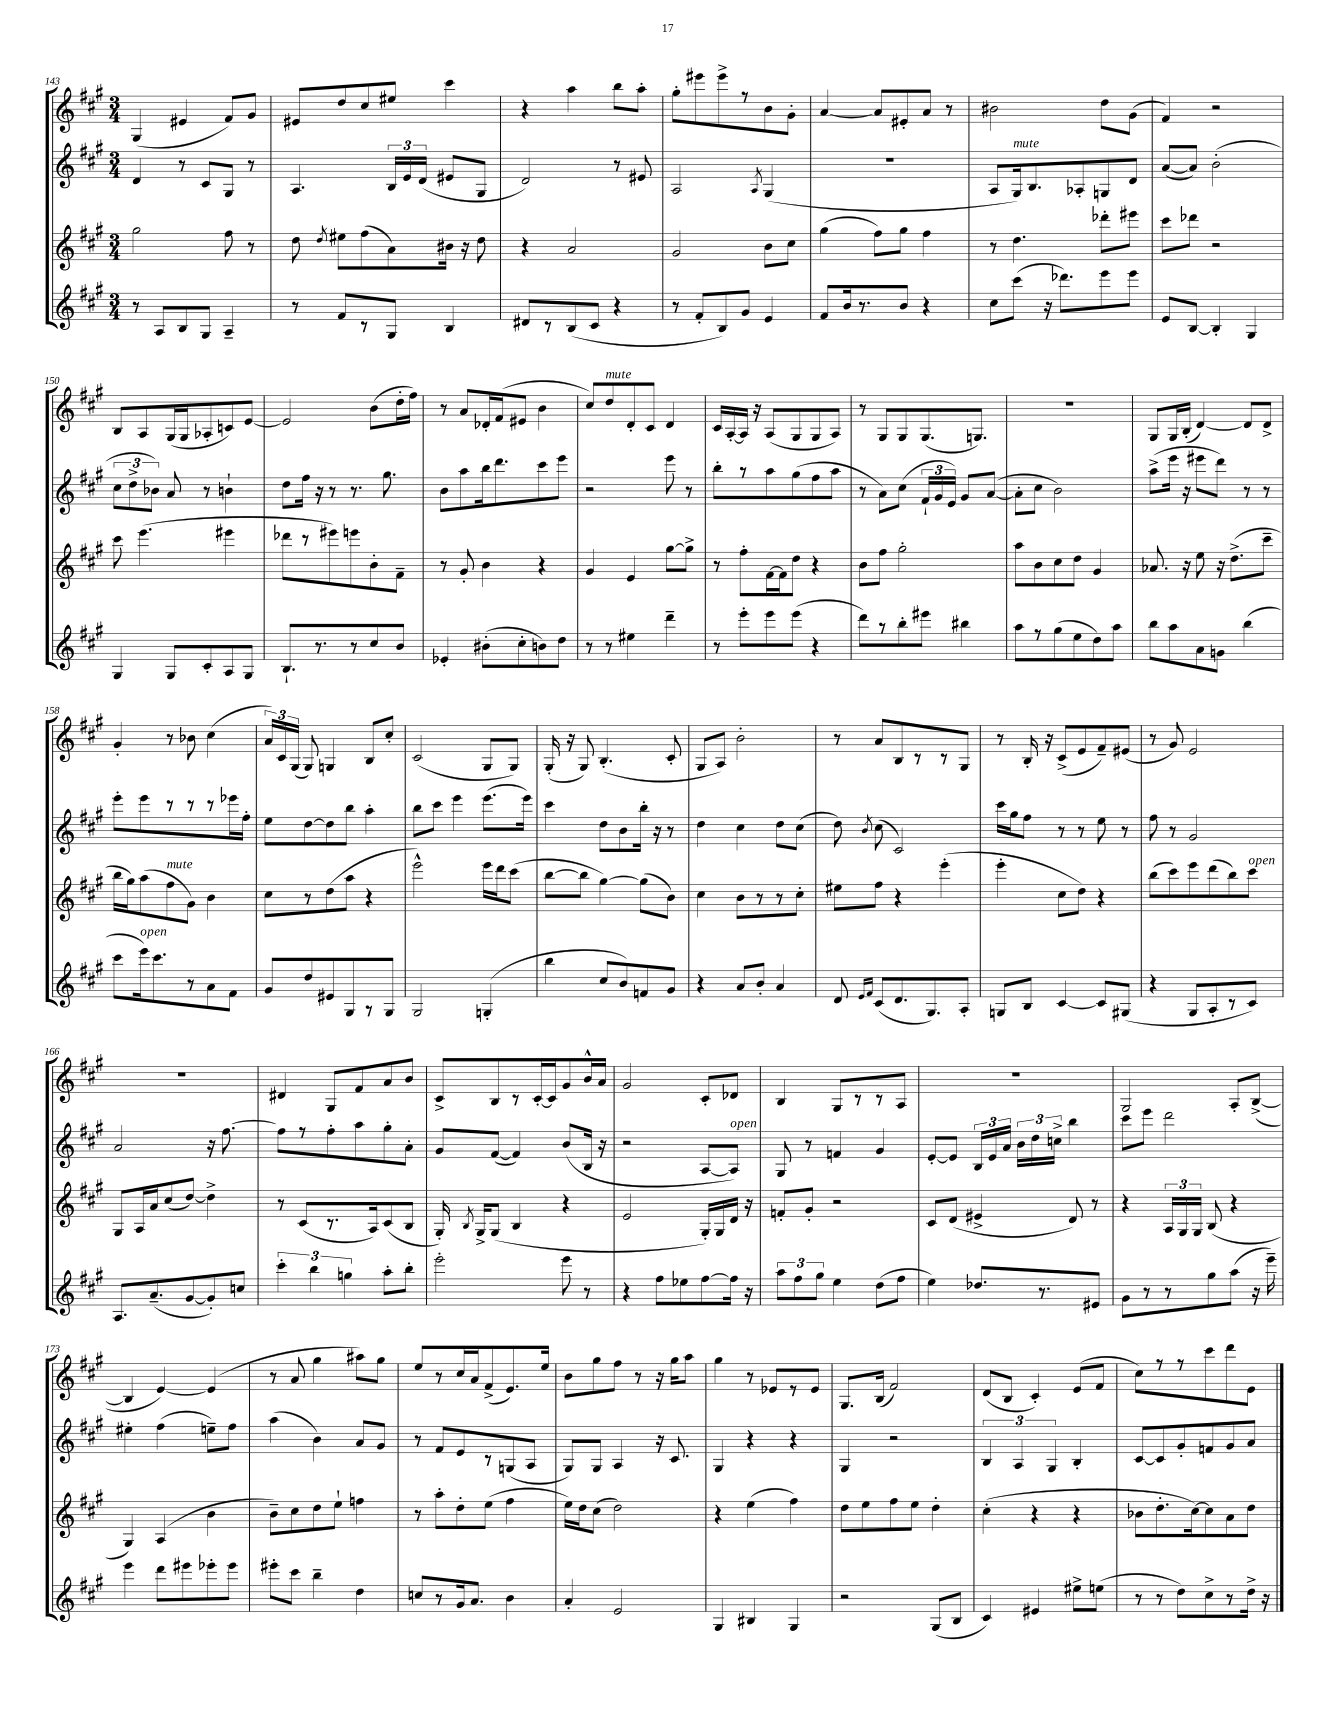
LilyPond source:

<<
\new StaffGroup <<
\new Staff = "s0" {
    \clef treble \key a \major \numericTimeSignature \time 3/4
    \autoBeamOff gis4( eis'4 fis'8[) gis'8] |
    eis'8[ d''8 cis''8 eis''8] cis'''4 |
    r4 a''4 b''8[ a''8]-. |
    gis''8[-. eis'''8 eis'''8-> r8 b'8 gis'8]-. |
    a'4~ a'8[ eis'8-. a'8] r8 |
    bis'2 d''8[ gis'8]( |
    fis'4) r2 |
    b8[ a8 gis16( gis16 aes8-. c'8) e'8]~ |
    e'2 b'8[( d''16-. fis''16]) |
    r8 a'8[ des'16-. fis'16( eis'8] b'4 |
    cis''8[) d''8^\markup { \italic "mute" } d'8-. cis'8] d'4 |
    cis'16[ a16~-. a16] r16 a8[( gis8 gis8 a8]) |
    r8 gis8[ gis8 gis8.( g8.]) |
    R2. |
    gis8[ gis16 b16]-.( d'4~) d'8[ d'8]-> |
    gis'4-. r8 bes'8 cis''4( |
    \tuplet 3/2 { a'16[) cis'16 gis16]( } gis8) g4 b8[ cis''8]-. |
    cis'2( gis8[ gis8]) |
    gis16-.( r16 gis8) b4.-.( cis'8-. |
    gis8[ a8]) b'2-. |
    r8 a'8[ b8 r8 r8 gis8] |
    r8 b16-. r16 cis'8[->( e'8 fis'8--) eis'8]( |
    r8 gis'8) e'2 |
    R2. |
    dis'4 gis8[ fis'8 a'8 b'8] |
    cis'8[-> b8 r8 cis'16~-. cis'16 gis'8 b'16-^ a'16] |
    gis'2 cis'8[-. des'8] |
    b4 gis8[ r8 r8 a8] |
    R2. |
    gis2 a8[-. b8]~->( |
    b4 e'4~) e'4( |
    r8 a'8 gis''4 ais''8[) gis''8] |
    e''8[ r8 cis''16 a'16 fis'8->( e'8.) e''16] |
    b'8[ gis''8 fis''8] r8 r16 gis''16[ a''8] |
    gis''4 r8 ees'8[ r8 ees'8] |
    gis8.[ b16]( fis'2) |
    d'8[( b8] cis'4-.) e'8[( fis'8] |
    cis''8[) r8 r8 cis'''8 d'''8 e'8] \bar "|." |
}
\new Staff = "s1" {
    \clef treble \key a \major \numericTimeSignature \time 3/4
    \autoBeamOff d'4 r8 cis'8[ gis8] r8 |
    a4. \tuplet 3/2 { b16[ e'16 d'16]( } eis'8[ gis8] |
    d'2) r8 eis'8 |
    a2 \acciaccatura { a8 } gis4( |
    R2. |
    a8[ gis16^\markup { \italic "mute" }) b8. aes8-. g8 d'8] |
    a'8[~( a'8]) b'2-.( |
    \tuplet 3/2 { cis''8[ d''8-> bes'8]) } a'8 r8 b'4-! |
    d''8[ fis''16] r16 r8 r8. gis''8. |
    b'8[ a''8 b''16 d'''8. cis'''8 e'''8] |
    r2 e'''8 r8 |
    b''8[-. r8 a''8 gis''8( fis''8 a''8] |
    r8 a'8[) cis''8]( \tuplet 3/2 { fis'16[-! gis'16 e'16]) } gis'8[ a'8]~( |
    a'8[-. cis''8] b'2) |
    a''8[->( e'''16] r16 eis'''8[ d'''8]) r8 r8 |
    e'''8[-. e'''8 r8 r8 r8 ees'''16 fis''16]-. |
    e''8[ d''8~ d''8 b''8] a''4-. |
    b''8[ cis'''8] e'''4 e'''8.[( e'''16]) |
    cis'''4 d''8[ b'8 b''16]-. r16 r8 |
    d''4 cis''4 d''8[ cis''8]( |
    d''8) \acciaccatura { b'8 } cis''8( cis'2) |
    cis'''16[ gis''16 fis''8] r8 r8 e''8 r8 |
    fis''8 r8 gis'2 |
    a'2 r16 fis''8.~ |
    fis''8[ r8 fis''8-. a''8 gis''8-. a'8]-. |
    gis'8[ fis'8]~( fis'4) b'8[( b16] r16 |
    r2 a8[~ a8]^\markup { \italic "open" }) |
    gis8 r8 f'4 gis'4 |
    e'8[~-. e'8] \tuplet 3/2 { b16[ e'16 a'16] } \tuplet 3/2 { b'16[ d''16 c''16]-> } b''4 |
    cis'''8[ e'''8] d'''2 |
    eis''4-. fis''4( e''8[--) fis''8] |
    a''4( b'4) a'8[ gis'8] |
    r8 fis'8[ e'8 r8 g8( a8] |
    gis8[) gis8] a4 r16 cis'8. |
    gis4 r4 r4 |
    gis4 r2 |
    \tuplet 3/2 { b4 a4 gis4 } b4-. |
    cis'8[~ cis'8 gis'8-. f'8 gis'8 a'8] \bar "|." |
}
\new Staff = "s2" {
    \clef treble \key a \major \numericTimeSignature \time 3/4
    \autoBeamOff gis''2 fis''8 r8 |
    d''8 \acciaccatura { d''8 } eis''8[ fis''8( a'8) bis'16] r16 d''8 |
    r4 a'2 |
    gis'2 b'8[ cis''8] |
    gis''4( fis''8[) gis''8] fis''4 |
    r8 d''4. des'''8[-. eis'''8] |
    cis'''8[ des'''8] r2 |
    cis'''8 e'''4.( eis'''4 |
    des'''8[ r8 eis'''8) e'''8 b'8-. fis'8]-- |
    r8 gis'8-. b'4 r4 |
    gis'4 e'4 gis''8[~ gis''8]-> |
    r8 fis''8[-. fis'16~ fis'16 d''8] r4 |
    b'8[ fis''8] gis''2-. |
    a''8[ b'8 cis''8 d''8] gis'4 |
    aes'8. r16 e''8 r16 d''8.[->( cis'''8]-- |
    b''16[ gis''16) a''8( fis''8^\markup { \italic "mute" } gis'8]) b'4 |
    cis''8[ r8 d''8( a''8] r4 |
    e'''2-^) e'''16[ d'''16 cis'''8]( |
    b''8[~ b''8] gis''4~) gis''8[( b'8]) |
    cis''4 b'8[ r8 r8 cis''8]-. |
    eis''8[ fis''8] r4 e'''4-.( |
    e'''4-. cis''8[ d''8]) r4 |
    b''8[( cis'''8) e'''8 d'''8( b''8) cis'''8]^\markup { \italic "open" } |
    gis8[ a16 a'16 cis''8( d''8]~) d''4-> |
    r8 cis'8[( r8. a16) cis'8( b8] |
    gis16-.) \acciaccatura { b8 } gis16[-> gis8]( b4 r4 |
    e'2 gis16[-.) gis16 d'16] r16 |
    f'8[-. gis'8]-. r2 |
    cis'8[ d'8]( eis'4-> d'8) r8 |
    r4 \tuplet 3/2 { a16[ gis16 gis16] } b8( r4 |
    gis4) a4( b'4 |
    b'8[--) cis''8 d''8 e''8]-! f''4 |
    r8 a''8[-. d''8-. e''8]( fis''4 |
    e''16[) d''16 cis''8]( d''2) |
    r4 e''4( fis''4) |
    d''8[ e''8 fis''8 e''8] d''4-. |
    cis''4-.( r4 r4 |
    bes'8[ d''8.-. cis''16~) cis''8 a'8 d''8] \bar "|." |
}
\new Staff = "s3" {
    \clef treble \key a \major \numericTimeSignature \time 3/4
    \autoBeamOff r8 a8[ b8 gis8] a4-- |
    r8 fis'8[ r8 gis8] b4 |
    dis'8[ r8 b8( cis'8] r4 |
    r8 fis'8[-. b8) gis'8] e'4 |
    fis'8[ b'16 r8. b'8] r4 |
    cis''8[ cis'''8]( r16 des'''8.[) e'''8 e'''8] |
    e'8[ b8]~ b4-. gis4 |
    gis4 gis8[ cis'8-. a8 gis8] |
    b8.[-! r8. r8 cis''8 b'8] |
    ees'4-. bis'8[-.( cis''8-. b'8) d''8] |
    r8 r8 eis''4 d'''4-- |
    r8 e'''8[-. e'''8 e'''8]( r4 |
    d'''8[) r8 b''8-. eis'''8] bis''4 |
    a''8[ r8 gis''8( e''8 d''8) a''8] |
    b''8[ a''8 a'8 g'8] b''4( |
    cis'''8[ e'''16^\markup { \italic "open" }) cis'''8. r8 a'8 fis'8] |
    gis'8[ d''8 eis'8 gis8 r8 gis8] |
    gis2 g4-.( |
    b''4 cis''8[ b'8) f'8 gis'8] |
    r4 a'8[ b'8]-. a'4 |
    d'8 \grace { e'16[ fis'16] } cis'8[( d'8. gis8.) a8]-. |
    g8[ b8] cis'4~ cis'8[ gis8]( |
    r4 gis8[ a8-. r8 cis'8]) |
    a8.[ a'8.--( gis'8~ gis'8-.) c''8] |
    \tuplet 3/2 { cis'''4-. b''4 g''4 } a''8[-. b''8]-. |
    e'''2-. e'''8 r8 |
    r4 fis''8[ ees''8 fis''8~ fis''16] r16 |
    \tuplet 3/2 { a''8[ fis''8 gis''8] } e''4 d''8[( fis''8] |
    e''4) des''8.[ r8. eis'8] |
    gis'8[ r8 r8 gis''8 a''8]( r16 e'''16--) |
    e'''4 d'''8[ eis'''8 ees'''8-. ees'''8] |
    eis'''8[-. cis'''8] b''4-- d''4 |
    c''8[ r8 gis'16 a'8.] b'4 |
    a'4-. e'2 |
    gis4 bis4 gis4 |
    r2 gis8[( b8] |
    cis'4) eis'4 eis''8[-> e''8]( |
    r8 r8 d''8[) cis''8-> r8 d''16]-> r16 \bar "|." |
}
>>
>>
\layout { \context { \Score currentBarNumber = #143 } }
